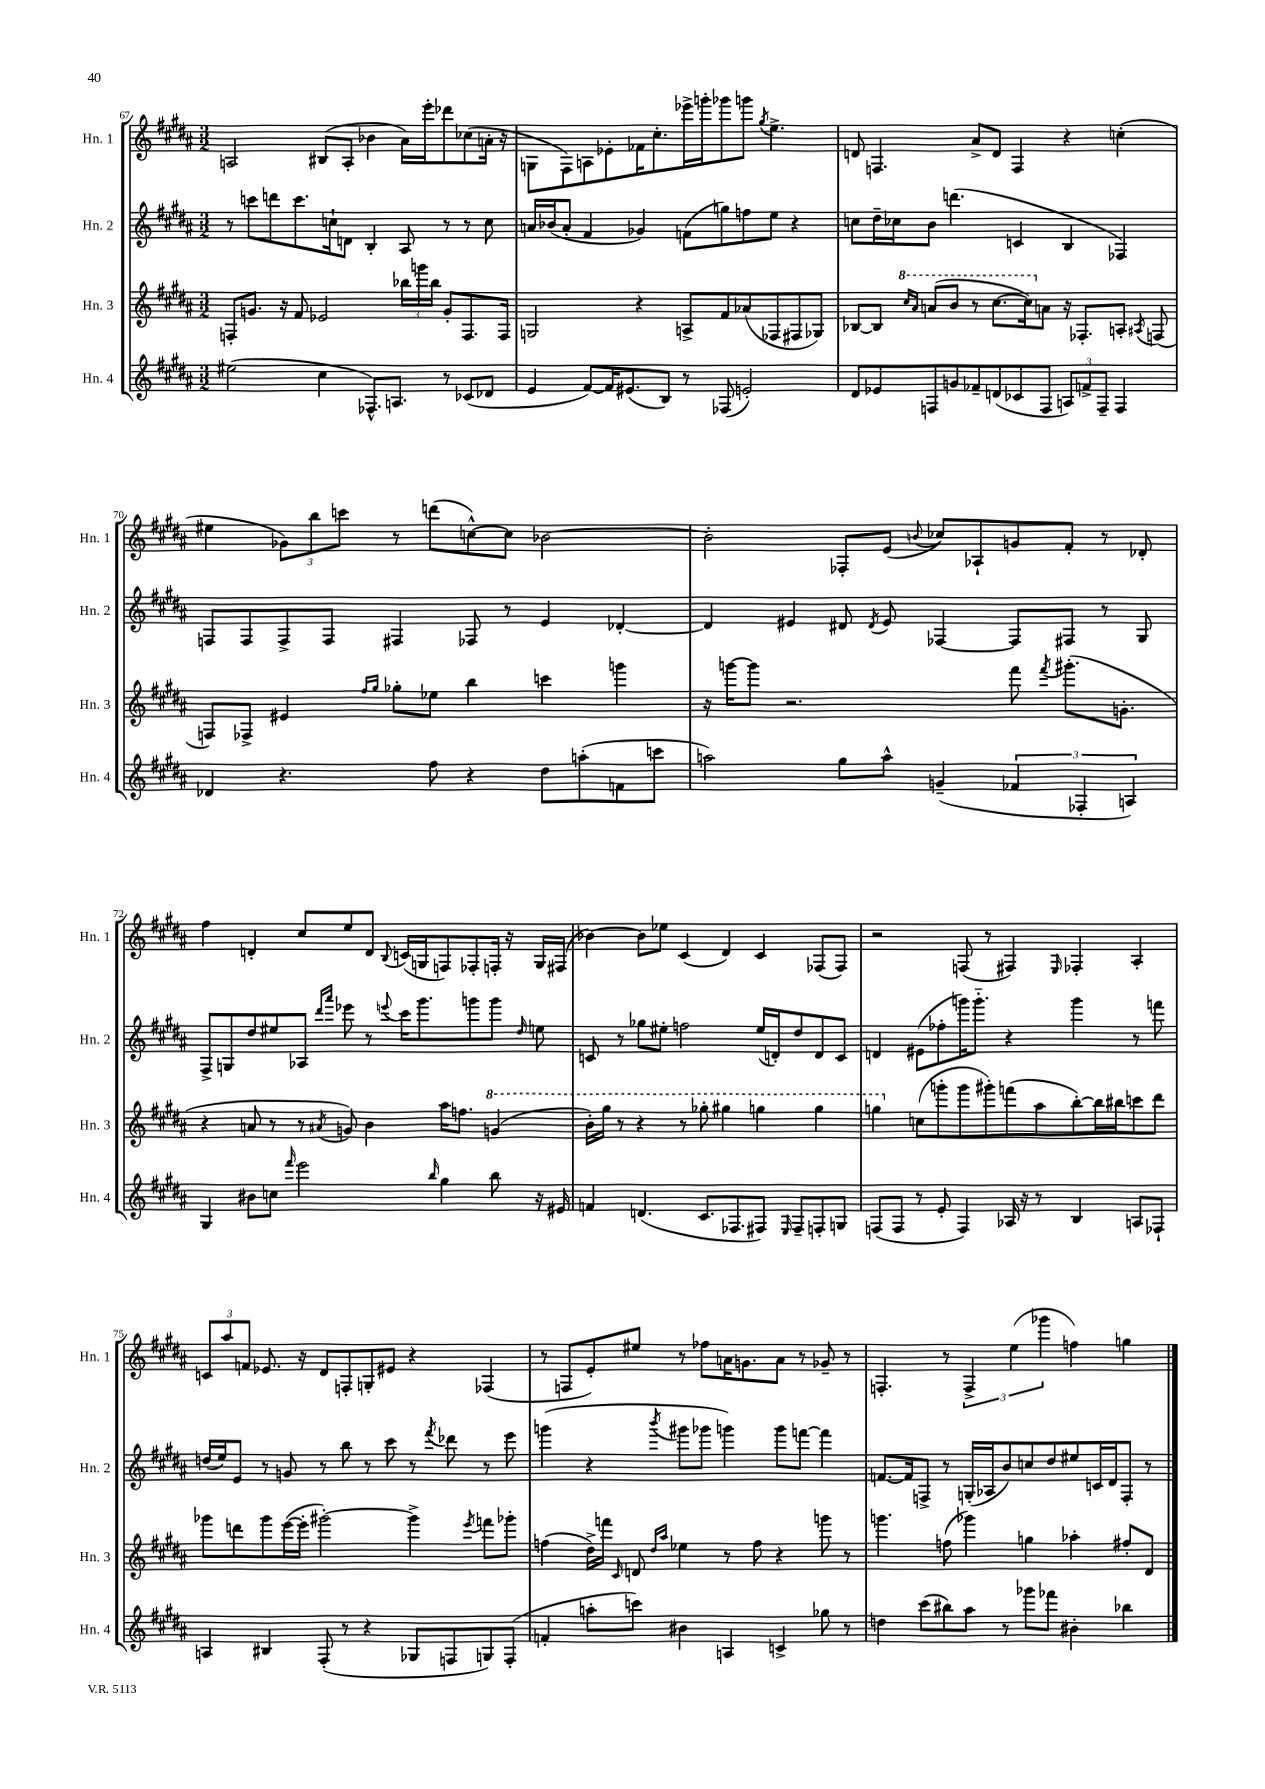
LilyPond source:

<<
\new StaffGroup <<
\new Staff = "s0" \with { instrumentName = "Hn. 1" shortInstrumentName = "Hn. 1" } {
    \clef treble \key b \major \numericTimeSignature \time 3/2
    \autoBeamOff a2 bis8[( a8]-. bes'4 ais'16[) e'''16-. des'''8 ces''8( a'16]-. r16 |
    g8[ fis8) a8 ees'8-. fes'16 cis''8.-. ees'''16-> g'''16-. ges'''8 g'''8] \acciaccatura { gis''8 } e''4.-> |
    d'8 f4. ais'8[-> d'8] f4 r4 c''4-.( |
    eis''4 \tuplet 3/2 { ges'8[) b''8 c'''8] } r8 d'''8[( c''8~-^) c''8] bes'2~ |
    bes'2-. fes8[-. e'8]( \appoggiatura { b'8 } ces''8[) aes8-! g'8 fis'8]-. r8 des'8-. |
    fis''4 d'4-. cis''8[ e''8 d'8] \appoggiatura { b8 } c'16[( g16 f8) fes8-. f16]-. r16 g16[ fis16]( |
    bes'4~) bes'8[ ees''8] cis'4( dis'4) cis'4 fes8[( fes8]) |
    r2 f8( r8 fis4) \grace { e16 } fes4-. ais4-. |
    \tuplet 3/2 { c'8[ ais''8 f'8] } ees'8. r16 dis'8[ f8-. g8-. eis'8] r4 fes4( |
    r8 f8[ e'8-.) eis''8] r8 fes''8[ a'16 g'8. a'8] r8 ges'8-- r8 |
    f4.-. r8 \tuplet 3/2 { f4-> e''4( ges'''4 } f''4) g''4 \bar "|." |
}
\new Staff = "s1" \with { instrumentName = "Hn. 2" shortInstrumentName = "Hn. 2" } {
    \clef treble \key b \major \numericTimeSignature \time 3/2
    \autoBeamOff r8 c'''8[ d'''8 c'''8. c''16-! d'8] b4-. ais8 r8 r8 c''8 |
    a'16[ bes'16( a'8]-. fis'4 ges'4) f'8[( g''8) f''8 e''8] r4 |
    c''8[ dis''16-- ces''16 b'8] d'''4.( c'4 b4 fes4) |
    f8[ f8 f8-> f8] fis4 fes8 r8 e'4 des'4~-. |
    des'4 eis'4 dis'8 \acciaccatura { dis'8 } eis'8 fes4~ fes8[ fis8] r8 gis8 |
    fis8[-> g8 dis''8 eis''8 aes8] \grace { dis'''16[ ais'''16] } ees'''8 r8 \appoggiatura { e'''8 } cis'''16[ gis'''8. g'''8 g'''8] \grace { dis''16 } e''8 |
    c'8 r8 ges''8[ eis''8]-. f''2 eis''16[( d'16-.) dis''8 d'8 c'8] |
    d'4 eis'8[( fes''8-. g'''16) g'''8.]-_ r4 g'''4 r8 f'''8 |
    d''16[( e''16) e'8] r8 g'8 r8 b''8 r8 cis'''8 r8 \acciaccatura { fis'''8 } des'''8 r8 e'''8 |
    g'''4( r4 \acciaccatura { b'''8 } gis'''8[ ges'''8] g'''4) g'''8[ f'''8]~ f'''4 |
    f'8.[~ f'16 f8]-> r8 g16[-.( aes16 b'8) c''8 dis''8 eis''8 c'16 dis'16 f8]-. r8 \bar "|." |
}
\new Staff = "s2" \with { instrumentName = "Hn. 3" shortInstrumentName = "Hn. 3" } {
    \clef treble \key b \major \numericTimeSignature \time 3/2
    \autoBeamOff f8[-. g'8.] r16 fis'8 ees'2 \tuplet 3/2 { bes''16[ g'''16 bes''16] } g'8[-. f8. f16] |
    g2 r4 a8[-> fis'8 aes'8( fes8 fis8 ges8]) |
    bes8[~ bes8] \ottava #1 \grace { cis'''16[ ais''16] } a''8[( b''8] r8 cis'''8.[~ cis'''16) \ottava #0 a'8] r16 fes8.[-. a8]-. \acciaccatura { ais8 } f8( |
    f8[) fes8]-> eis'4 \grace { fis''16[ gis''16] } ges''8[-. ees''8] b''4 c'''4 g'''4 |
    r16 g'''16[~ g'''8] r2. fis'''8 \acciaccatura { fis'''8 } gis'''8.[-.( g'8.]-. |
    r4 a'8 r8 r8 \acciaccatura { ais'8 } g'8) b'4 ais''16[ f''8.] \ottava #1 g''4( |
    b''16[-.) gis'''16] r8 r4 r8 ges'''8-. gis'''4 g'''4 g'''4 |
    g'''4 \ottava #0 c''8[( g'''!8-. g'''8 gis'''8-.) f'''8( ais''8 b''8~-.) b''16 bis''16 c'''8 dis'''8] |
    ges'''8[ d'''8 ges'''8 e'''16~( e'''16]-. gis'''2~-.) gis'''4-> \acciaccatura { e'''8 } f'''8[ ges'''8]-. |
    f''4( dis''16[->) f'''16] \grace { cis'16 } d'8 \grace { dis''16[ ais''16] } ees''4 r8 f''8 r4 g'''8 r8 |
    g'''4. f''8( ges'''4) g''4 aes''4-. fis''8[-. dis'8] \bar "|." |
}
\new Staff = "s3" \with { instrumentName = "Hn. 4" shortInstrumentName = "Hn. 4" } {
    \clef treble \key b \major \numericTimeSignature \time 3/2
    \autoBeamOff eis''2( cis''4 fes8.[-^) a8.] r8 ces'8[( des'8] |
    e'4 fis'8[~) fis'16 eis'8.( b8]) r8 fes8( e'2-.) |
    dis'8[ ees'8 f8 g'8 fes'8-- d'8( ces'8 f8] \tuplet 3/2 { a8[) f'8-> f8]-- } f4 |
    des'4 r4. fis''8 r4 dis''8[ a''8-.( f'8 c'''8] |
    a''2) gis''8[ a''8]-^ g'4--( \tuplet 3/2 { fes'4 fes4-. a4) } |
    gis4 bis'8[ c''8] \grace { fis'''16 } e'''2 \grace { b''16 } gis''4 b''8 r16 eis'16 |
    f'4 d'4.( cis'8.[ fes8. fis8]) \grace { e16 } fis8[-- f8-. g8] |
    f8[( f8] r8 e'8-. f4) aes16 r16 r8 b4 a8[ fes8]-! |
    a4 bis4 fis8-.( r8 r4 ges8[ f8 g8) f8]-.( |
    f'4-. a''8[-. c'''8]) bis'4 a4 c'4-> ges''8 r8 |
    d''4 cis'''8[( bis''8) ais''8] r8 ges'''8[ fes'''8] bis'4-. bes''4 \bar "|." |
}
>>
>>
\layout { \context { \Score currentBarNumber = #67 } }
